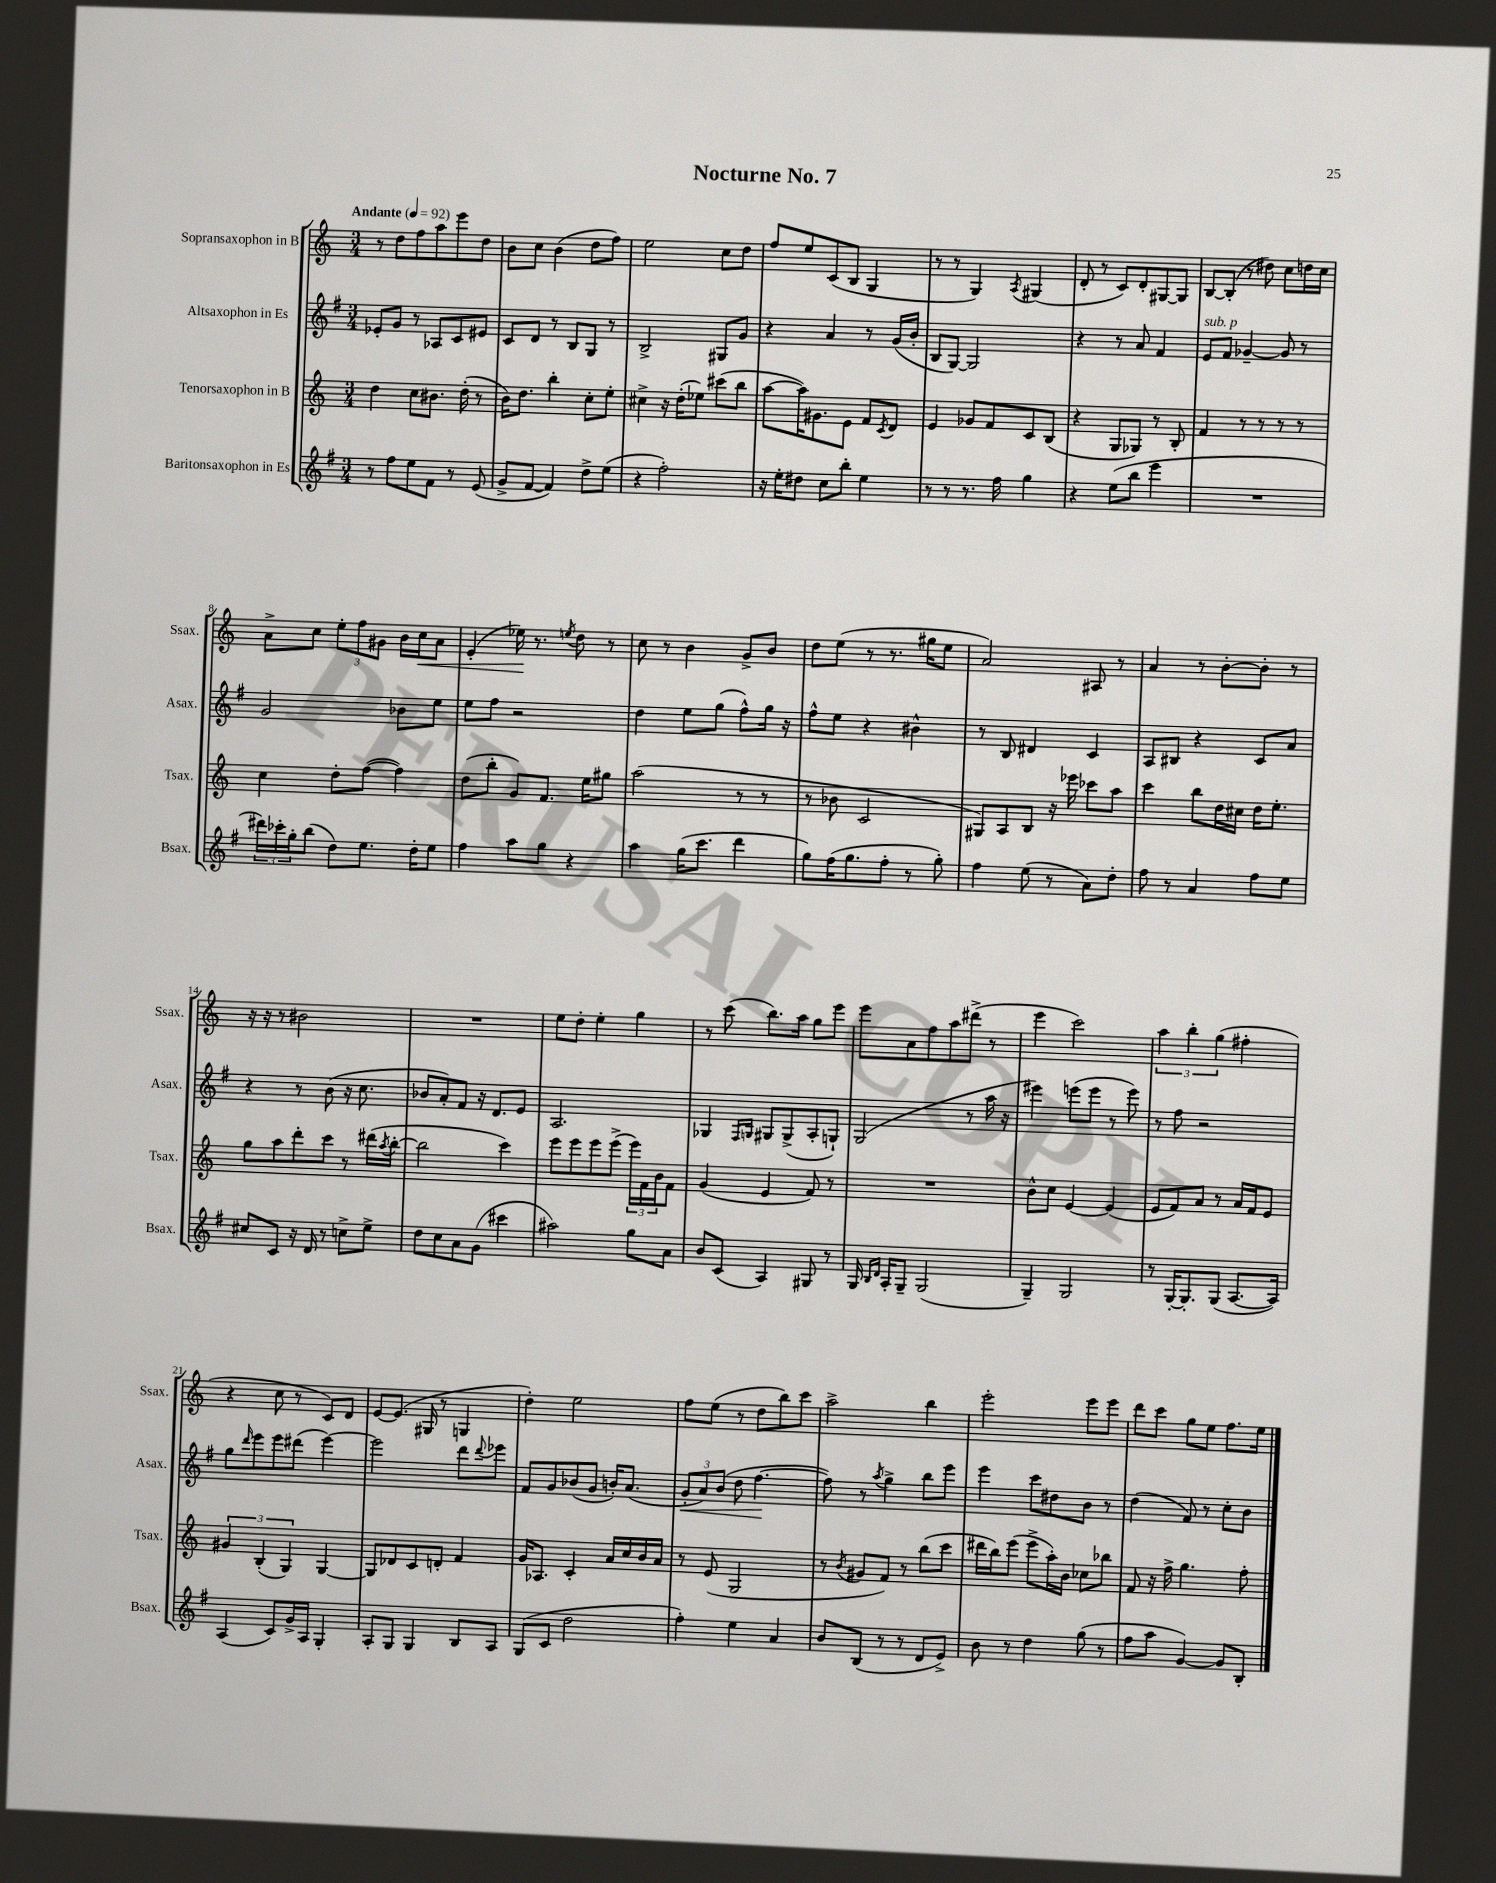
\header { title = "Nocturne No. 7" }
<<
\new StaffGroup <<
\new Staff = "s0" \with { instrumentName = "Sopransaxophon in B" shortInstrumentName = "Ssax." } {
    \clef treble \key c \major \numericTimeSignature \time 3/4 \tempo "Andante" 4 = 92
    r8 d''8 f''8 a''8 e'''8 d''8 |
    b'8 c''8 b'4( d''8 f''8) |
    e''2 c''8 d''8 |
    f''8 e''8 c'8( b8 g4 |
    r8 r8 g4) \acciaccatura { a8 } gis4( |
    d'8-. r8 c'8) d'8-. gis8~ gis8 |
    b8~ b8-.( r8 dis''8) c''8 d''16 c''16 |
    a'8-> c''8 \tuplet 3/2 { e''8-. f''8 gis'8 } b'16 c''16\< a'8 |
    e'4-.( ees''16\!) r8. \acciaccatura { e''8 } d''8 r8 |
    c''8 r8 b'4 g'8-> b'8 |
    d''8 e''8( r8 r8. gis''16 e''8 |
    a'2) ais8 r8 |
    a'4 r8 b'8~-. b'8-. r8 |
    r16 r16 r8 bis'2 |
    R2. |
    e''8 d''8-. e''4-. g''4 |
    r8 c'''8( b''8.) a''16 g''8 e'''8 |
    e'''8 a'8 f''8 a''8 dis'''8->( r8 |
    e'''4 c'''2) |
    \tuplet 3/2 { a''4 b''4-. g''4( } fis''4-. |
    r4 c''8 r8 c'8) d'8 |
    e'8~ e'8.( gis16 r8 g4 |
    d''4-.) e''2 |
    f''8 e''8( r8 d''8 b''8) c'''8 |
    a''2-> b''4 |
    e'''2-. e'''8 e'''8 |
    d'''8 c'''8 g''8 e''8 f''8. e''16 \bar "|." |
}
\new Staff = "s1" \with { instrumentName = "Altsaxophon in Es" shortInstrumentName = "Asax." } {
    \clef treble \key g \major \numericTimeSignature \time 3/4
    ees'8-. g'8 r8 aes8 c'8 eis'8 |
    c'8 d'8 r8 b8 g8 r8 |
    b2-> gis8 g'8 |
    r4 a'4 r8 g'16( b'16-. |
    b8 g8~) g2 |
    r4 r8 a'8 fis'4 |
    e'8^\markup { \italic "sub. p" } fis'8 ges'4~-- ges'8 r8 |
    g'2 bes'8 e''8 |
    e''8 fis''8 r2 |
    d''4 e''8 g''8( fis''8-^) g''16 r16 |
    fis''8-^ e''8 r4 bis'4-^ |
    r8 b8 dis'4 c'4 |
    a8 bis8 r4 c'8 a'8 |
    r4 r8 b'8( r16 c''8. |
    bes'8 a'8-.) fis'8 r16 d'8. e'8 |
    a2. |
    ges4 \grace { fis16 g16 } gis8 gis8->( a8-. g8-!) |
    g2( r8 a''16 r16 |
    eis'''4) e'''8( e'''8 r8 e'''8) |
    r8 fis''8 r2 |
    g''8 \grace { d'''16 } e'''8 e'''8 dis'''8( e'''4~) |
    e'''2 d'''8 \appoggiatura { d'''8 } ees'''8 |
    fis'8 g'8 bes'8( g'8 b'16-.) a'8.( |
    \tuplet 3/2 { g'8-.\< a'8) b'8( } d''8 fis''4.~\! |
    fis''8) r8 \acciaccatura { a''8 } g''4-> b''8 e'''8 |
    e'''4 c'''8 dis''8 b'8 r8 |
    d''4( fis'8) r8 c''8-. b'8 \bar "|." |
}
\new Staff = "s2" \with { instrumentName = "Tenorsaxophon in B" shortInstrumentName = "Tsax." } {
    \clef treble \key c \major \numericTimeSignature \time 3/4
    d''4 c''8 bis'8. d''16-.( r8 |
    b'16) d''8. b''4-. c''8-. e''8-. |
    cis''4-> r16 d''16-.( ees''8) cis'''8( b''8 |
    a''8~ a''16) gis'8. e'8 f'8 \acciaccatura { c'8 } d'8 |
    e'4 ges'8 f'8 c'8 b8( |
    r4 g8 ges8) r8 b8-. |
    f'4 r8 r8 r8 r8 |
    c''4 d''8-. f''8~( f''4) |
    d''8( b''8-. g'8) f'8. e''16 gis''8 |
    a''2( r8 r8 |
    r8 bes'8 c'2 |
    gis8) a8 b8 r16 ees'''16 ces'''8 a''8 |
    c'''4 b''8 d''16 cis''16 d''16 e''8.-. |
    g''8 a''8 d'''8-. c'''8 r8 dis'''16( \acciaccatura { a''8 } b''16~-. |
    b''2 c'''4) |
    e'''8 e'''8 e'''8 e'''8->( \tuplet 3/2 { e'''16) f'16 b'16 } f'8 |
    g'4( e'4 f'8) r8 |
    R2. |
    b'8-^ c''8 e'4~ e'4( |
    e'8 f'8) a'8 r8 a'16 f'16 e'8 |
    \tuplet 3/2 { gis'4 b4-.( g4) } g4~ |
    g8 des'8 c'8 d'8-. f'4 |
    g'16 aes8. c'4-. a'16 c''16 b'16 a'16 |
    r8 e'8( g2 |
    r8 \acciaccatura { b'8 } gis'8 f'8) r8 b''8( c'''8 |
    dis'''16 b''16) e'''8( e'''8-> a''16-.) b'16 ces''8 bes''8 |
    f'8 r16 f''16-> g''4. f''8-. \bar "|." |
}
\new Staff = "s3" \with { instrumentName = "Baritonsaxophon in Es" shortInstrumentName = "Bsax." } {
    \clef treble \key g \major \numericTimeSignature \time 3/4
    r8 fis''8 e''8 fis'8 r8 e'8( |
    g'8-> fis'8~ fis'4) d''8-> e''8( |
    r4 fis''2-.) |
    r16 e''16-. dis''8 c''8 b''8-. e''4 |
    r8 r8 r8. fis''16 g''4 |
    r4 e''8( b''8 e'''4 |
    R2. |
    \tuplet 3/2 { dis'''16) ces'''16-. g''16-. } b''8( d''8) e''8. d''16-. e''8 |
    fis''4 a''8 g''8 r4 |
    a''4 g''16( c'''8. d'''4 |
    g''8) fis''16( g''8. fis''8-. r8 g''8-.) |
    fis''4 e''8( r8 a'8) d''8-. |
    fis''8 r8 a'4 fis''8 e''8 |
    cis''8 c'8 r16 d'16 r8 c''8-> e''8-> |
    d''8 c''8 a'8 g'8( cis'''4 |
    ais''2) g''8 a'8 |
    b'8 c'8( a4) gis8 r8 |
    g16 \grace { b16 d'16 } a16-. g8-- g2( |
    g4--) g2 |
    r8 g16~-. g8.-. g8( a8.~ a16) |
    a4( c'8) g'16-> a16 g4-. |
    a8-. g8 g4 b8 a8 |
    g8( c'8 d''2 |
    fis''4-.) e''4 a'4 |
    b'8 b8( r8 r8 d'8 e'8->) |
    b'8 r8 d''4 g''8( r8 |
    fis''8 a''8 g'4~) g'8 b8-. \bar "|." |
}
>>
>>
